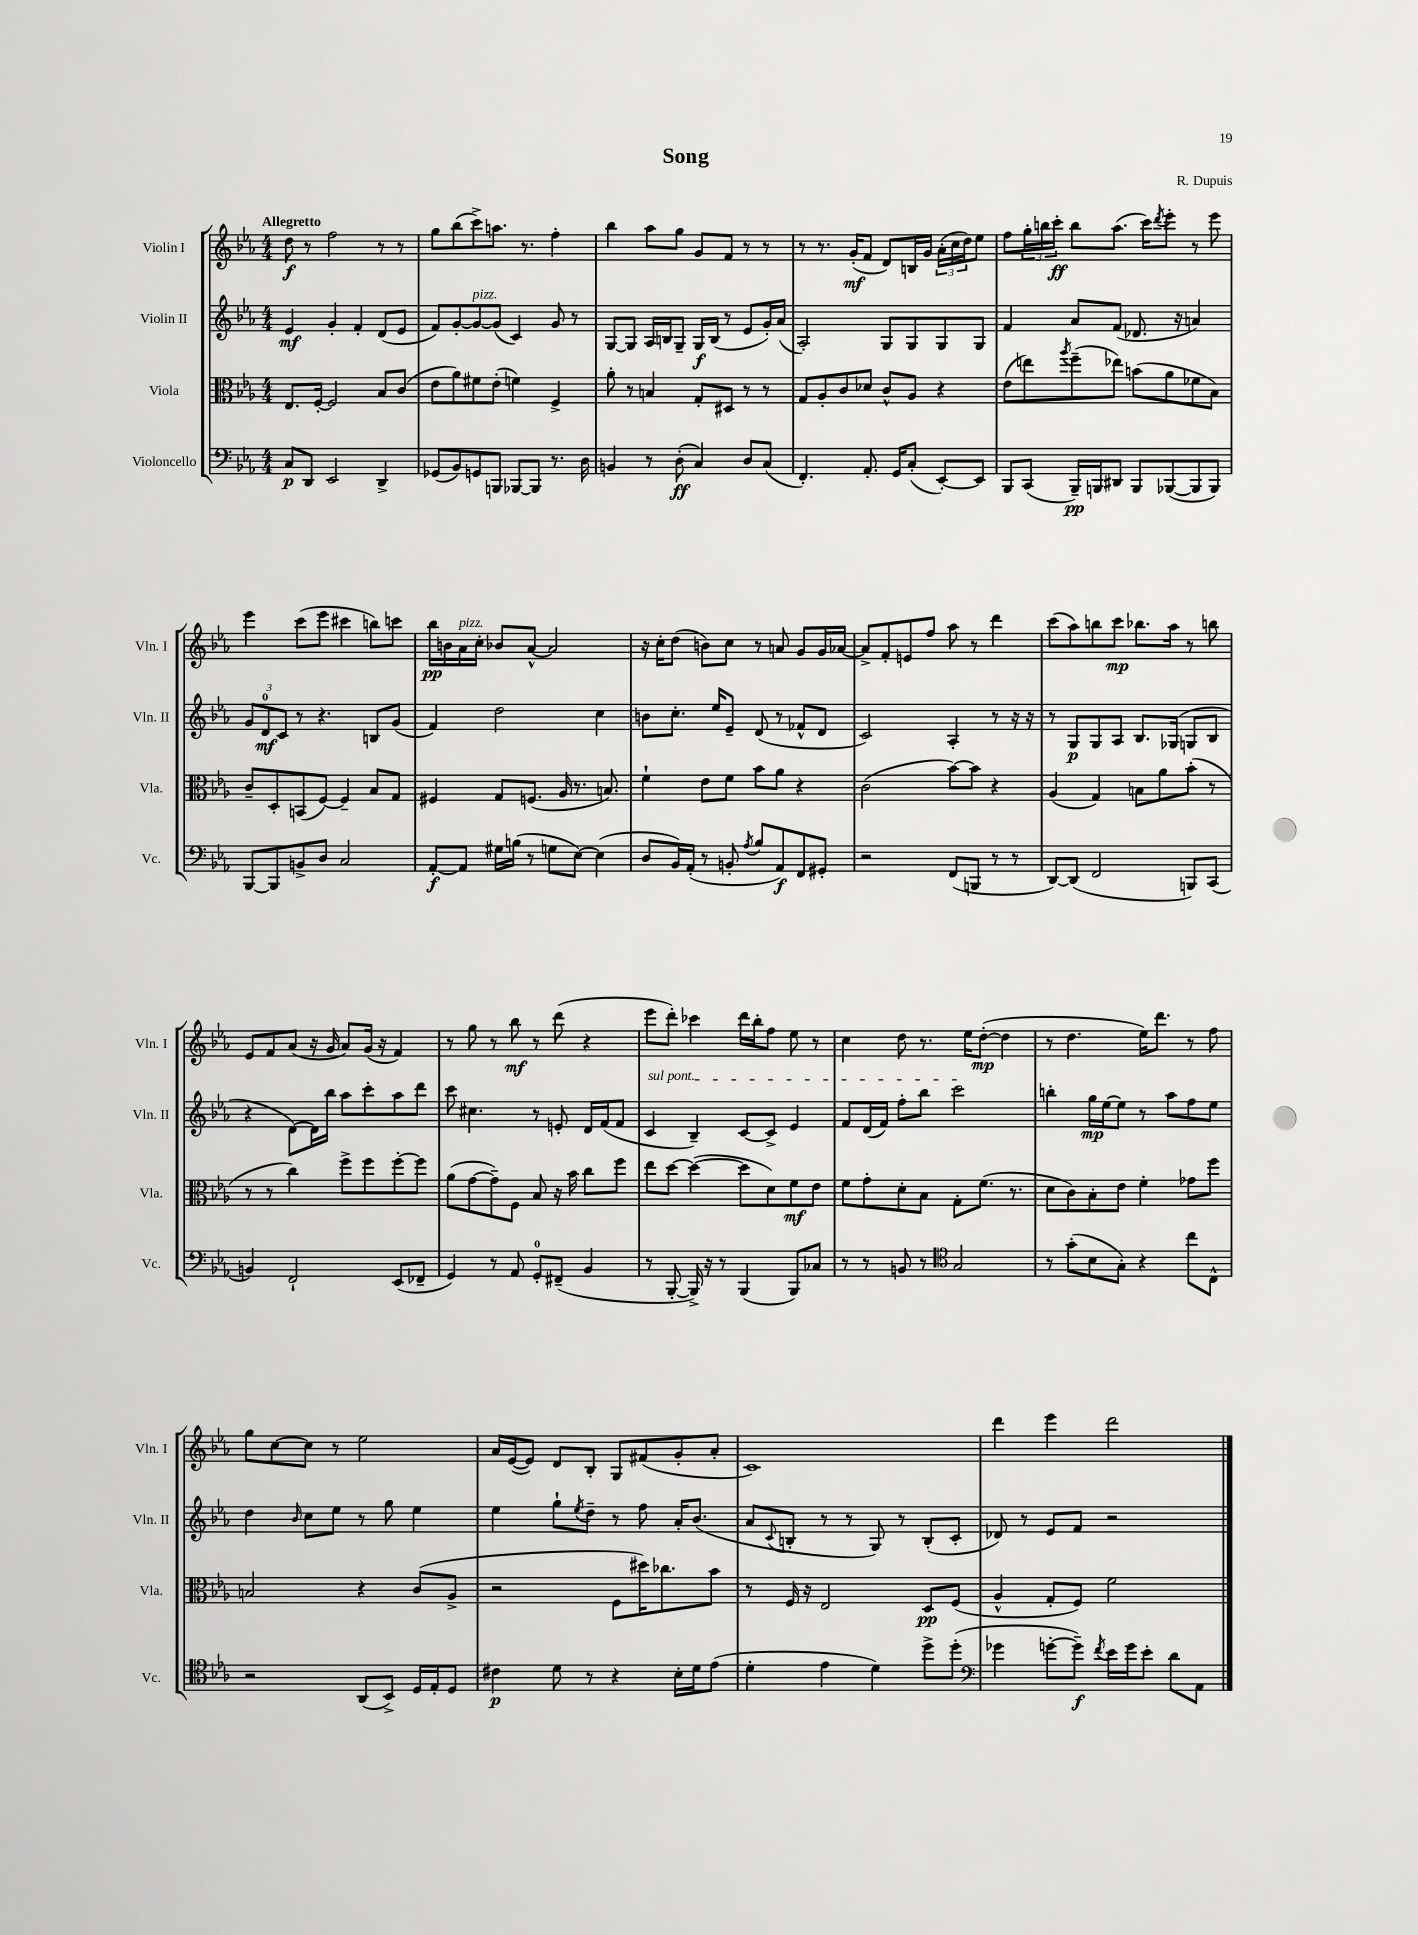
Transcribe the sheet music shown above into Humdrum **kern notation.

**kern	**kern	**kern	**kern
*staff4	*staff3	*staff2	*staff1
*clefF4	*clefC3	*clefG2	*clefG2
*k[b-e-a-]	*k[b-e-a-]	*k[b-e-a-]	*k[b-e-a-]
*M4/4	*M4/4	*M4/4	*M4/4
8C	8.E-	4e-	8dd
8DD	.	.	8r
.	[16F'	.	.
2EE-	2F]	4g'	2ff
.	.	4f'	.
4DD^	8B-	(8d	8r
.	(8c	8e-	8r
=	=	=	=
(8GG-	8e-	8f)	8gg
8BB-)	8a-)	[8g'	(8bb-
8GG	8f#	8g_	8ccc^)
8BBB	(8e-'	(8g]	8.aa
[8BBB-	4f)	4c)	.
.	.	.	8.r
8BBB-]	.	.	.
8.r	4F^	8g	4ff'
.	.	8r	.
16D	.	.	.
=	=	=	=
4BB	8a-'	[8G	4bb-
.	8r	8G]	.
8r	4B	16A-	8aa-
.	.	16B	.
(8D'	.	8G~	8gg
4C)	8G'	16G	8g
.	.	(16B	.
.	8D#	8r	8f
8D	8r	8e-	8r
(8C	8r	16g')	8r
.	.	(16a-	.
=	=	=	=
4.FF')	8G	2A-')	8r
.	8A-'	.	8.r
.	8c	.	.
.	.	.	(16g'
8.AA-'	8d-	.	8f
.	8c^^	8G	8d)
16GG	.	.	.
(8C'	8A-	8G	16B
.	.	.	16g
[8EE-')	4r	8G	(24a-'
.	.	.	24cc
.	.	.	24dd)
8EE-]	.	8G	8ee-
=	=	=	=
8BBB-	(8e-	4f	8ff
(8CC	8ee)	.	24gg'
.	.	.	24bb
.	.	.	24ccc'
.	8qaa-	.	.
16BBB-~)	(8ff~	8a-	8bb
16BBB	.	.	.
8DD#	8ee-)	(8f	(8.aa-
8BBB	(8b	8.d-	.
.	.	.	16ccc)
.	.	.	8qddd
([8BBB-	8a-	.	8eee-'
.	.	16r	.
8BBB-]	8f-	4a)	8r
8BBB-)	8B-)	.	8eee-
=	=	=	=
[8BBB-	8c~	12g	4eee-
.	.	12d	.
8BBB-]	8D'	.	.
.	.	12c	.
8BB^	(8BB	8r	(8ccc
8D	[8F)	4.r	8eee-
2C	4F~]	.	4ccc#
.	8B-	8B	8bb)
.	8G	(8g	8ccc
=	=	=	=
[8AA-'	4F#	4f)	16bb-
.	.	.	16b
8AA-]	.	.	16a-
.	.	.	16cc'
16G#	8G	2dd	8b-
(16B	.	.	.
8r	(8.F	.	[8a-^^
8G	.	.	2a-]
.	16A-	.	.
[8E-)	8.r	.	.
(4E-]	.	4cc	.
.	8.B)	.	.
=	=	=	=
8D	4f`	8b	16r
.	.	.	16cc'
16BB-)	.	8.cc'	(8dd
(16AA-'	.	.	.
8r	8e-	.	8b)
.	.	16ee-	.
8BB'	8f	8e-~	8cc
8qA-	.	.	.
8B-	8b-	(8d	8r
8AA-)	8a-	8r	8a
8FF	4r	8f-^^	8g
8GG#'	.	8d	16g
.	.	.	[16a-
=	=	=	=
2r	(2c	2c)	8a-^]
.	.	.	8f'
.	.	.	8e
.	.	.	8ff
(8FF	[8b-)	4A-'	8aa-
8BBB	8b-]	.	8r
8r	4r	8r	4ddd
8r	.	16r	.
.	.	16r	.
=	=	=	=
[8DD)	(4A-	8r	(8ccc
(8DD]	.	8G	8aa-)
2FF	4G)	8G	8bb
.	.	8A-	8ccc
.	8B	8.B-	8.bb-
.	8a-	.	.
.	.	(16G-	16aa-
8BBB)	(8b-'	8G	8r
(8CC	8r	8B-	8bb
=	=	=	=
4BB)	8r	4r	8e-
.	8r	.	8f
2FF`	4cc)	[8d)	(8a-
.	.	16d]	16r
.	.	16bb-	16g
.	8ff^	8aa-	8a-)
.	8ff	8ccc'	(16g
.	.	.	16r
(8EE-	[8ff'	8aa-	4f)
8FF-~	8ff]	8ddd	.
=	=	=	=
4GG)	(8a-	8ccc	8r
.	[8g	4.cc#	8gg
8r	8g~])	.	8r
8AA-	8F	.	8bb-
8GG'	8B-	8r	8r
(8FF#~	16r	8e'	(8ddd
.	16b-	.	.
4BB-	8cc	16d	4r
.	.	(16f	.
.	8ff	8f	.
=	=	=	=
8r	8ee-	4c	8eee-
[8BBB-'	[8dd	.	8ddd')
16BBB-^])	(4dd_	4B-~)	4ccc-
16r	.	.	.
8r	.	.	.
(4BBB-	8dd]	[8c	16ddd
.	.	.	16bb-'
.	8d)	8c^]	8ff
8BBB-)	8f	4e-	8ee-
8C-	8e-	.	8r
=	=	=	=
8r	8f	8f	4cc
8r	8g'	(16d	.
.	.	16f)	.
8BB	8d'	8ff'	8dd
8r	8B-	8bb-	8.r
*clefC4	*	*	*
2G	8G'	2ccc	.
.	.	.	16ee-
.	(8.f	.	([8dd'
.	.	.	4dd]
.	8.r	.	.
=	=	=	=
8r	8d	4bb'	8r
(8g'	8c)	.	4.dd
8B-	8B-'	16gg	.
.	.	[16ee-	.
8G')	8e-	8ee-]	.
4r	4f'	8r	16ee-)
.	.	.	8.ddd
.	.	8aa-	.
8cc	8g-	8ff	8r
8C^^	8ff	8ee-	8ff
=	=	=	=
2r	2B	4dd	8gg
.	.	.	[8cc
.	.	16qqb-	.
.	.	8cc	8cc]
.	.	8ee-	8r
(8AA-	4r	8r	2ee-
8BB-^)	.	8gg	.
16D	(8c	4ee-	.
16E-'	.	.	.
8D	8A-^	.	.
=	=	=	=
4c#	2r	4ee-	16a-
.	.	.	([16e-
.	.	.	8e-])
8d	.	8gg`	8d
.	.	8qee-	.
8r	.	8dd~	8B-'
4r	8F	8r	8G
.	16dd#)	8ff	(8f#
.	8.cc-	.	.
16B-'	.	16a-'	8g'
16d	.	(8.b-	.
(8e-	8b-	.	8a-'
=	=	=	=
4d'	8r	8a-	1c)
.	.	8qqc	.
.	16F	8B'	.
.	16r	.	.
4e-	2E-	8r	.
.	.	8r	.
4d)	.	8G)	.
.	.	8r	.
8dd^	8D	(8B'	.
(8dd'	(8F	8c'	.
=	=	=	=
*clefF4	*	*	*
4g-	4A-^^	8d-)	4ddd
.	.	8r	.
[8g'	8G'	8e-	4eee-
8g~])	8F)	8f	.
8qf	.	.	.
16e-	2f	2r	2ddd
16g	.	.	.
8e-'	.	.	.
8d	.	.	.
8AA-	.	.	.
==	==	==	==
*-	*-	*-	*-
